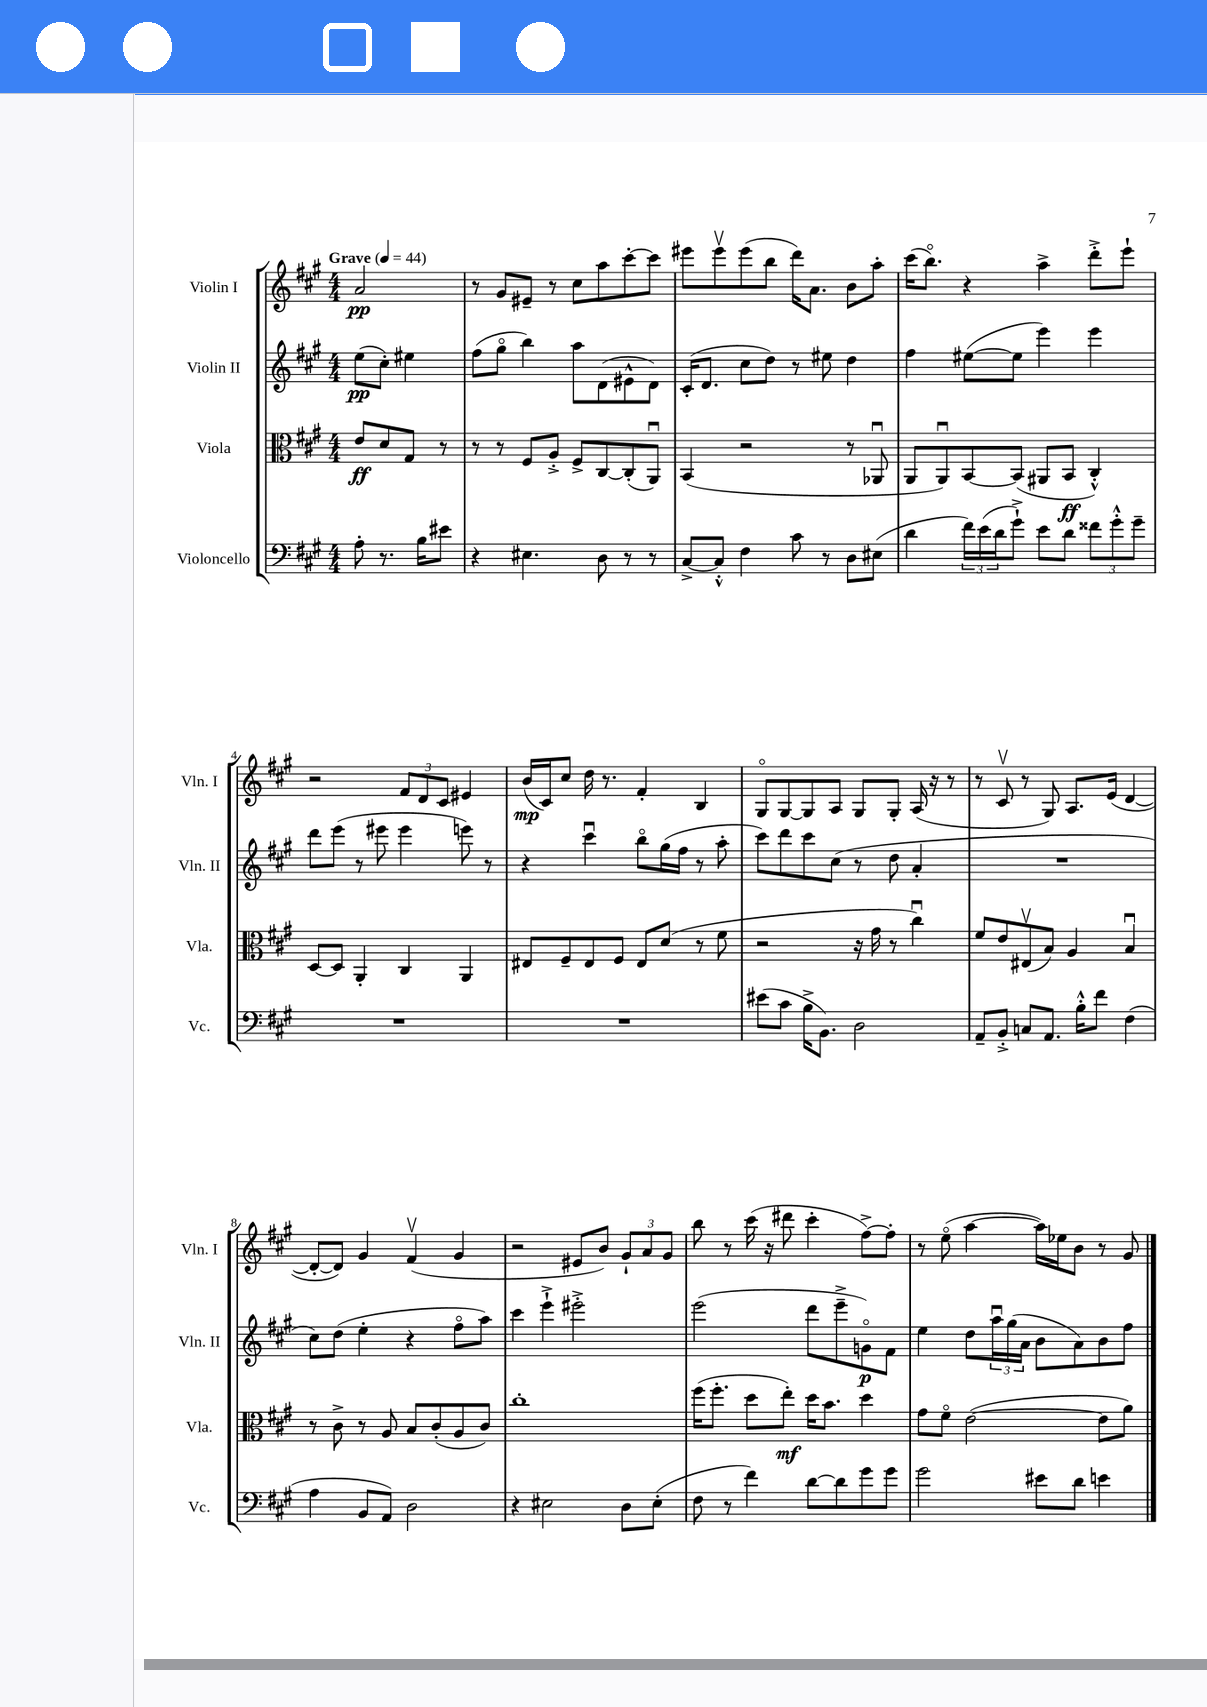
<<
\new StaffGroup <<
\new Staff = "s0" \with { instrumentName = "Violin I" shortInstrumentName = "Vln. I" } {
    \clef treble \key a \major \numericTimeSignature \time 4/4 \partial 2 \tempo "Grave" 4 = 44
    a'2\pp |
    r8 gis'8 eis'8-- r8 cis''8 a''8 cis'''8~-. cis'''8 |
    eis'''8 eis'''8\upbow eis'''8( b''8 d'''16) a'8. b'8 a''8-. |
    cis'''16( b''8.\flageolet) r4 a''4-> d'''8-.-> e'''8-! |
    r2 \tuplet 3/2 { fis'8 d'8 cis'8 } eis'4 |
    b'16\mp( cis'16) cis''8 d''16 r8. fis'4-. b4 |
    gis8\flageolet gis8~ gis8 a8 gis8 gis8-. a16( r16 r8 |
    r8 cis'8\upbow r8 gis8) a8. e'16( d'4~ |
    d'8~-. d'8) gis'4 fis'4\upbow( gis'4 |
    r2 eis'8 b'8) \tuplet 3/2 { gis'8-! a'8 gis'8 } |
    b''8 r8 cis'''16( r16 dis'''8 cis'''4-. fis''8~->) fis''8-. |
    r8 e''8\flageolet( a''4~ a''16) ees''16 b'8 r8 gis'8 \bar "|." |
}
\new Staff = "s1" \with { instrumentName = "Violin II" shortInstrumentName = "Vln. II" } {
    \clef treble \key a \major \numericTimeSignature \time 4/4 \partial 2
    e''8\pp( cis''8-.) eis''4 |
    fis''8( gis''8\flageolet b''4) a''8 d'8( eis'8-^ d'8) |
    cis'16-.( d'8. cis''8 d''8) r8 eis''8 d''4 |
    fis''4 eis''8~( eis''8 e'''4) e'''4 |
    d'''8 e'''8( r8 eis'''8 eis'''4 e'''8) r8 |
    r4 cis'''4\downbow b''8\flageolet gis''16( fis''16 r8 a''8-. |
    cis'''8) d'''8 cis'''8 cis''8( r8 d''8 a'4-. |
    R1 |
    cis''8) d''8( e''4-. r4 fis''8\flageolet a''8) |
    cis'''4 e'''4-!-> eis'''2-.-> |
    e'''2( d'''8 e'''8---> g'8\flageolet\p) fis'8 |
    e''4 d''8 \tuplet 3/2 { a''16\downbow gis''16( a'16 } b'8 a'8) b'8 fis''8 \bar "|." |
}
\new Staff = "s2" \with { instrumentName = "Viola" shortInstrumentName = "Vla." } {
    \clef alto \key a \major \numericTimeSignature \time 4/4 \partial 2
    e'8\ff d'8 gis8 r8 |
    r8 r8 fis8 a8-.-> fis8-> cis8~ cis8-.( a,8\downbow) |
    b,4( r2 r8 aes,8\downbow |
    a,8 a,8\downbow) b,8~ b,8( ais,8 b,8\ff cis4-.-^) |
    d8~ d8 a,4-. cis4 a,4 |
    eis8 fis8-- eis8 fis8 eis8 d'8( r8 fis'8 |
    r2 r16 gis'16 r8 cis''4\downbow) |
    fis'8 e'8 eis8\upbow( b8) a4 b4\downbow |
    r8 cis'8-> r8 a8 b8 cis'8-.( a8 cis'8) |
    cis''1-. |
    fis''16( fis''8.-. d''8 e''8-.\mf) d''16 b'8. d''4 |
    gis'8 fis'8\flageolet e'2~( e'8 a'8) \bar "|." |
}
\new Staff = "s3" \with { instrumentName = "Violoncello" shortInstrumentName = "Vc." } {
    \clef bass \key a \major \numericTimeSignature \time 4/4 \partial 2
    a8-. r8. b16 eis'8 |
    r4 eis4. d8 r8 r8 |
    cis8~-> cis8-.-^ fis4 cis'8 r8 d8 eis8( |
    d'4 \tuplet 3/2 { fis'16) e'16( d'16 } gis'8-!->) e'8 d'8 \tuplet 3/2 { fisis'8 gis'8-.-^ gis'8-- } |
    R1 |
    R1 |
    eis'8( cis'8 b16-> b,8.) d2 |
    a,8-- b,8-.-> c8 a,8. b16-.-^ fis'8 fis4( |
    a4 b,8 a,8) d2 |
    r4 eis2 d8 eis8-.( |
    fis8 r8 fis'4) d'8~ d'8 gis'8 gis'8 |
    gis'2 eis'8 d'8 e'4 \bar "|." |
}
>>
>>
